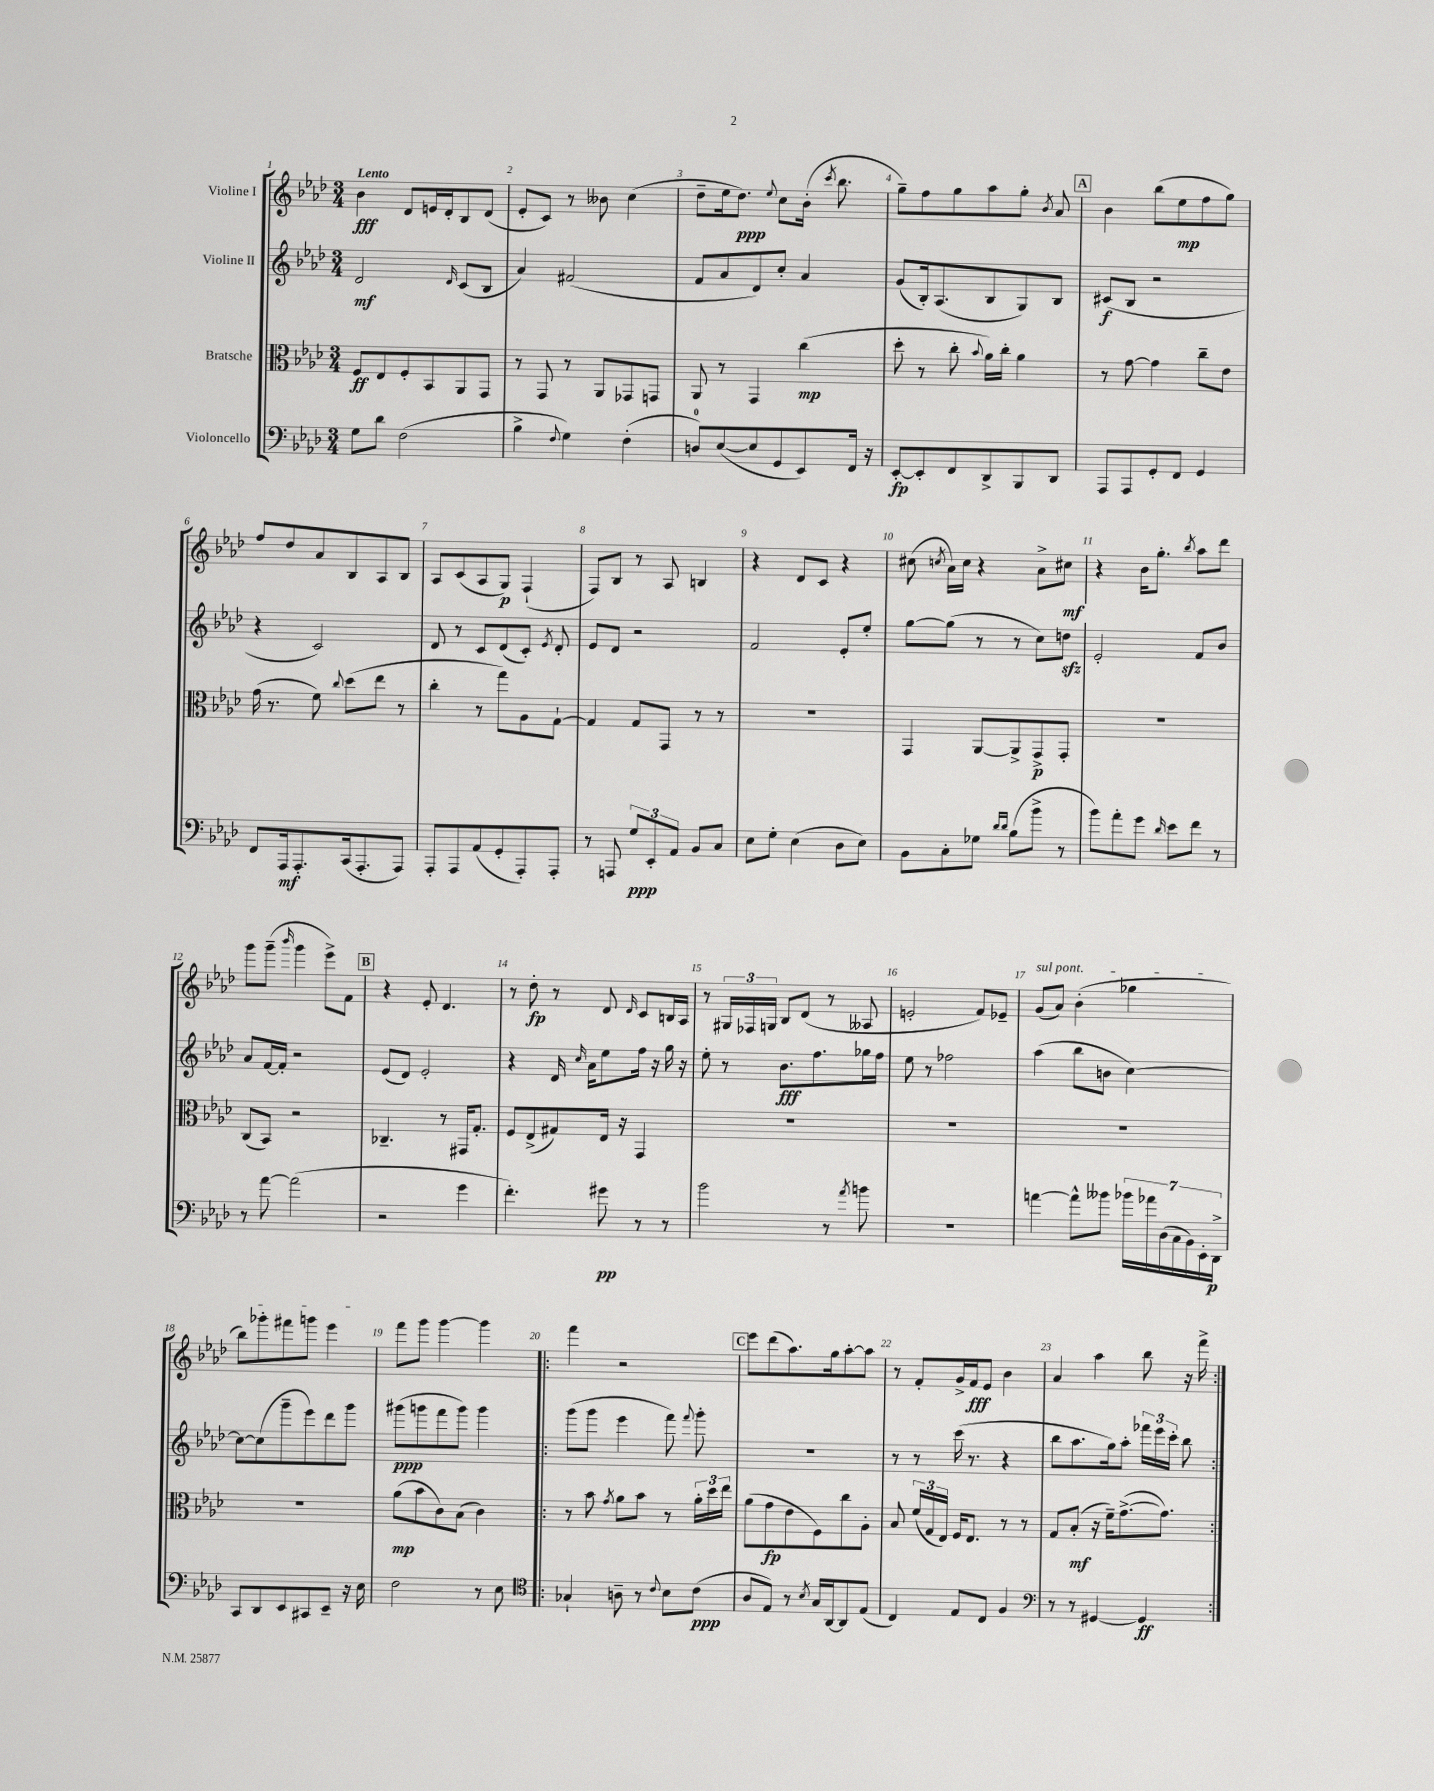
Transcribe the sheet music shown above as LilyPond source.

<<
\new StaffGroup <<
\new Staff = "s0" \with { instrumentName = "Violine I" } {
    \clef treble \key aes \major \numericTimeSignature \time 3/4 \tempo "Lento"
    \autoBeamOff bes'4\fff des'8[ e'16 des'16-. bes8 des'8]( |
    ees'8[-. c'8]) r8 beses'8 c''4( |
    des''8[-- ees''16 des''8.]\ppp) \appoggiatura { ees''8 } c''8[ bes'16]-.( \acciaccatura { c'''8 } bes''8. |
    g''8[--) f''8 g''8 aes''8 g''8]-. \acciaccatura { bes'8 } aes'8 |
    \mark \markup { \box "A" } bes'4 bes''8[( ees''8\mp f''8 g''8]) |
    f''8[ des''8 aes'8 bes8 aes8 bes8] |
    aes8[ c'8( aes8 g8]\p) f4-!( |
    f8[) bes8] r8 aes8 b4 |
    r4 des'8[ c'8] r4 |
    cis''8( \acciaccatura { c''8 } aes'16[) c''16] r4 aes'8[-> cis''8]\mf |
    r4 bes'16[ g''8.]-. \acciaccatura { bes''8 } aes''8[ des'''8] |
    g'''8[ g'''8]--( \grace { bes'''16 } g'''4 ees'''8[->) f'8] |
    \mark \markup { \box "B" } r4 ees'8-. des'4. |
    r8 des''8-.\fp r8 des'8 \grace { des'16 } c'8[ b16 aes16] |
    r8 \tuplet 3/2 { gis16[ fes16 g16] } bes8[ des'8]( r8 aeses8 |
    e'2-. f'8[) ees'8]-- |
    \once \override TextSpanner.bound-details.left.text = \markup { \italic "sul pont." } g'8[\startTextSpan( aes'8]) bes'4-.( ges''4 |
    bes''8[) ges'''8-. fis'''8 g'''8] ees'''4\stopTextSpan |
    f'''8[ g'''8] g'''4~ g'''4 |
    \repeat volta 2 { f'''4 r2 |
    \mark \markup { \box "C" } ees'''8[ des'''8( aes''8.) g''16 aes''8~-. aes''8] |
    r8 f'8[-. g'16-> f'16\fff ees'8] bes'4 |
    aes'4 aes''4 bes''8 r16 f'''16-> | }
}
\new Staff = "s1" \with { instrumentName = "Violine II" } {
    \clef treble \key aes \major \numericTimeSignature \time 3/4
    \autoBeamOff des'2\mf \grace { des'16 } c'8[( bes8] |
    aes'4) fis'2( |
    f'8[ aes'8 des'8) c''8]-. aes'4 |
    g'8[( bes16-.) aes8.( bes8 g8) bes8] |
    \mark \markup { \box "A" } cis'8[\f( bes8] r2 |
    r4 c'2) |
    des'8 r8 c'8[ des'8( c'8]-.) \acciaccatura { ees'8 } des'8-. |
    ees'8[ des'8] r2 |
    f'2 ees'8[-. ees''8]-. |
    g''8[~ g''8]( r8 r8 c''8[) d''8]\sfz |
    ees'2-. f'8[ bes'8] |
    aes'8[ f'16~ f'16]-. r2 |
    \mark \markup { \box "B" } ees'8[( des'8]) ees'2-. |
    r4 des'16 \grace { c''16 } aes'16[ ees''8 f''16] r16 g''16 r16 |
    ees''8-. r8 bes'8.[\fff f''8. ges''16 f''16] |
    ees''8 r8 fes''2 |
    aes''4( bes''8[ b'8] c''4~) |
    c''8[~ c''8( g'''8-- ees'''8) des'''8 g'''8] |
    gis'''8[\ppp( g'''8 f'''8 g'''8]) g'''4 |
    \repeat volta 2 { g'''8[( g'''8] ees'''4 f'''8) \appoggiatura { f'''8 } g'''8-. |
    \mark \markup { \box "C" } R2. |
    r8 r8 c'''16( r8. r4 |
    bes''8[ aes''8. g''16) aes''8]-. \tuplet 3/2 { fes'''16[ ees'''16 c'''16]-. } bes''8 | }
}
\new Staff = "s2" \with { instrumentName = "Bratsche" } {
    \clef alto \key aes \major \numericTimeSignature \time 3/4
    \autoBeamOff f8[\ff ees8 f8-. bes,8 aes,8 g,8] |
    r8 g,8 r8 aes,8[ ges,8 g,8] |
    aes,8 r8 g,4 c''4\mp( |
    des''8-. r8 c''8-. \appoggiatura { bes'8 } aes'16[) c''16]-. aes'4 |
    \mark \markup { \box "A" } r8 g'8~ g'4 c''8[-- ees'8] |
    g'16( r8. f'8) \appoggiatura { c''8 } des''8[( ees''8] r8 |
    c''4-. r8 g''8[) aes8 g8]~-! |
    g4 g8[ g,8] r8 r8 |
    R2. |
    g,4 aes,8[~ aes,8-> g,8->\p g,8]-. |
    R2. |
    c8[( bes,8]) r2 |
    \mark \markup { \box "B" } ces4.-- r8 gis,16[ g8.]-. |
    f8[ ees8->( gis8) ees16] r16 g,4 |
    R2. |
    R2. |
    R2. |
    R2. |
    aes'8[\mp( bes'8 c'8) bes8]( c'4) |
    \repeat volta 2 { r8 bes'8 \acciaccatura { g'8 } aes'8[ bes'8] r8 \tuplet 3/2 { aes'16[-. des''16 ees''16] } |
    \mark \markup { \box "C" } aes'8[( g'8\fp ees'8 f8) c''8 aes8]-. |
    bes8 \tuplet 3/2 { f'16[( g16 ees16]) } f16[ ees8.] r8 r8 |
    g8[ bes8]-.\mf( r16 f'16[--) g'8.~->( g'8.]) | }
}
\new Staff = "s3" \with { instrumentName = "Violoncello" } {
    \clef bass \key aes \major \numericTimeSignature \time 3/4
    \autoBeamOff g8[ des'8] f2( |
    bes4-> \appoggiatura { f8 } g4) f4-.( |
    d8[-0) ees8~( ees8 g,8 ees,8) f,16] r16 |
    ees,8[~-.\fp ees,8-. f,8 des,8-> bes,,8 des,8] |
    \mark \markup { \box "A" } aes,,8[ aes,,8 g,8-. f,8] g,4 |
    f,8[ aes,,16\mf aes,,8.-. c,16( aes,,8.-. aes,,8]) |
    aes,,8[-. aes,,8 aes,8( g,8-. aes,,8-.) aes,,8]-. |
    r8 a,,8 \tuplet 3/2 { g8[\ppp ees,8-. aes,8] } bes,8[ c8] |
    ees8[ g8]-. ees4( des8[ ees8]) |
    bes,8[ c8-. ges8] \grace { des'16[ des'16] } bes8[( bes'8]-> r8 |
    bes'8[) aes'8-. g'8] \grace { des'16 } ees'8[ f'8] r8 |
    r8 aes'8~ aes'2( |
    \mark \markup { \box "B" } r2 g'4 |
    f'4.-.) gis'8\pp r8 r8 |
    bes'2 r8 \acciaccatura { aes'8 } b'8 |
    R2. |
    a'4~ a'8[-^ beses'8] \tuplet 7/4 { bes'16[ aes'16 des16( c16 bes,16) ees,16-. des,16]->\p } |
    c,8[ des,8 ees,8 cis,8 ees,8]-- r16 ees16 |
    f2 r8 ees8 |
    \repeat volta 2 { \clef tenor ges4-! a8-- r8 \appoggiatura { c'8 } bes8[ c'8]\ppp( |
    \mark \markup { \box "C" } aes8[ ees8]) r8 \acciaccatura { bes8 } g16[ aes,16~ aes,8 ees8]( |
    c4) ees8[ c8] f4 |
    \clef bass r8 r8 gis,4~ gis,4\ff | }
}
>>
>>
\layout { \context { \Score \override BarNumber.break-visibility = ##(#f #t #t) barNumberVisibility = #all-bar-numbers-visible } }
